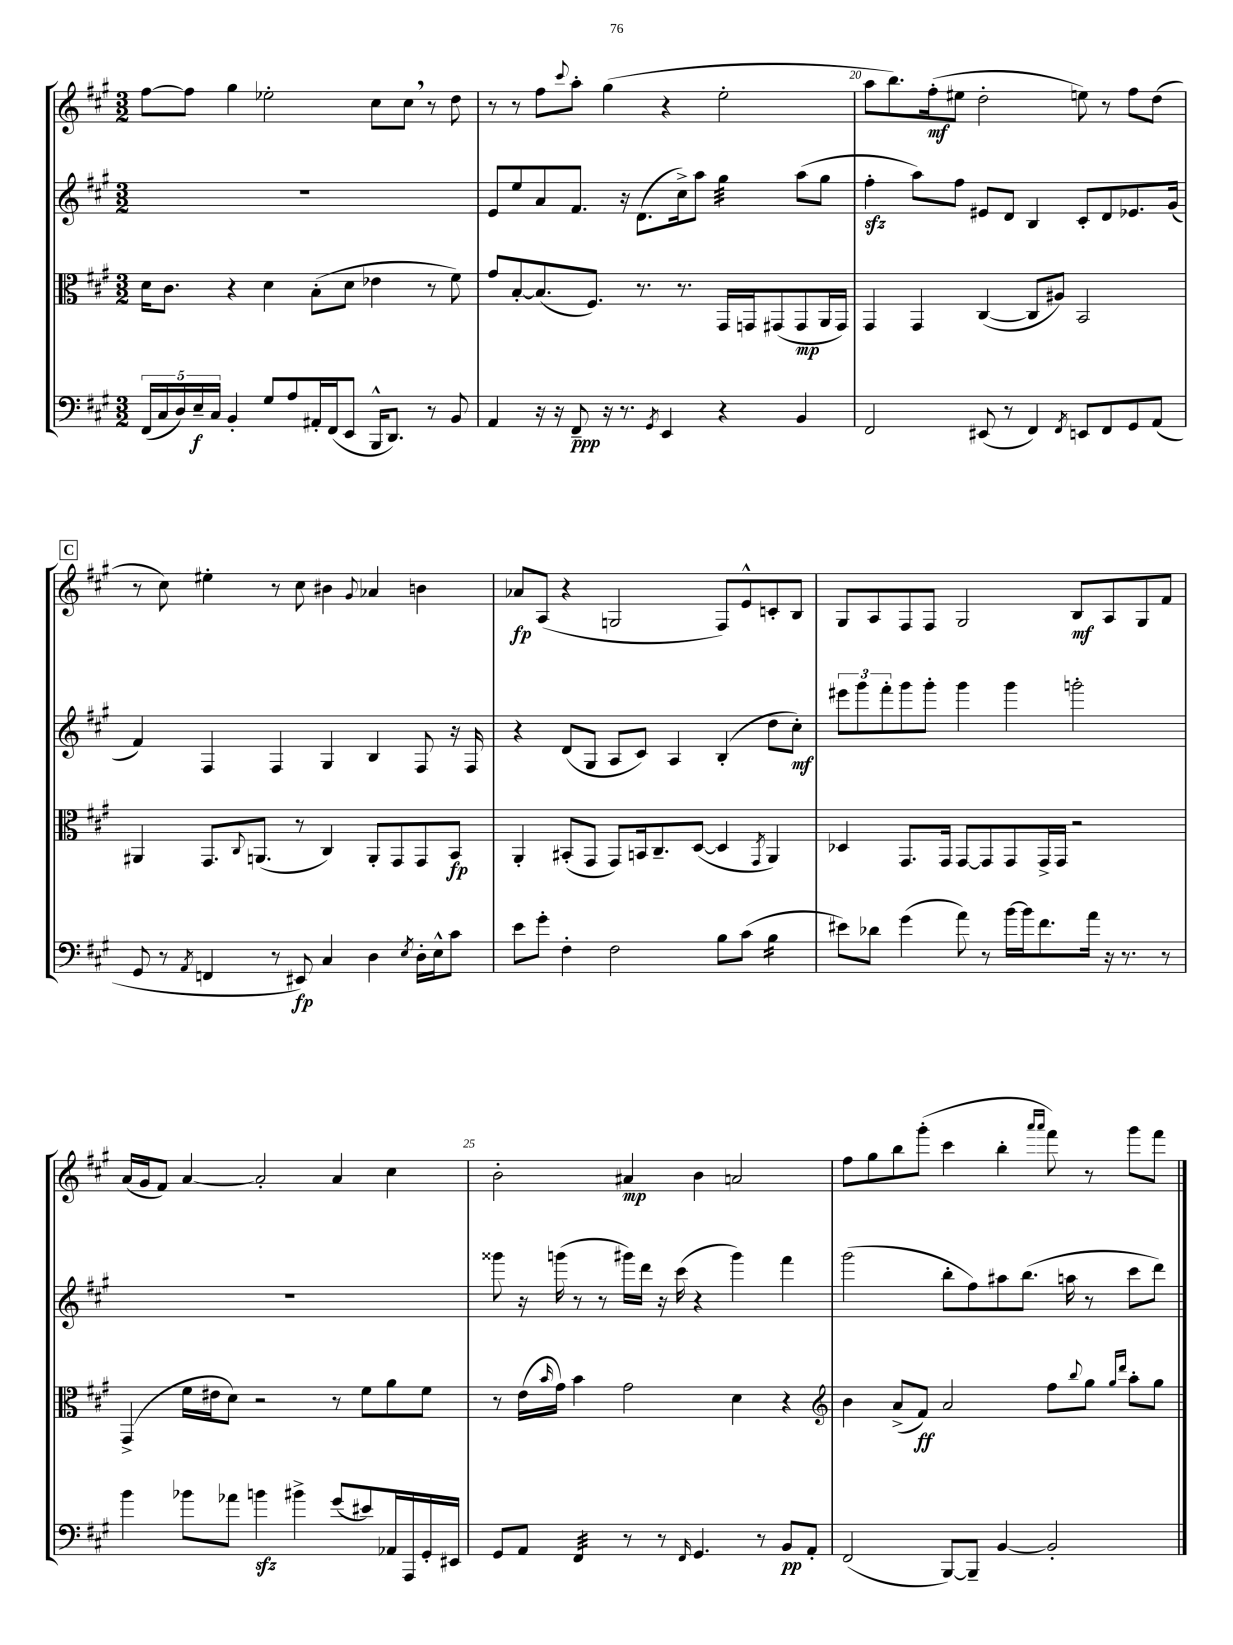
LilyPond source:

<<
\new StaffGroup <<
\new Staff = "s0" {
    \clef treble \key a \major \numericTimeSignature \time 3/2
    fis''8~ fis''8 gis''4 ees''2-. cis''8 cis''8 \breathe r8 d''8 |
    r8 r8 fis''8 \appoggiatura { cis'''8 } a''8-. gis''4( r4 e''2-. |
    a''8 b''8.) fis''16-.\mf( eis''8 d''2-. e''8) r8 fis''8 d''8( |
    \mark \markup { \box "C" } r8 cis''8) eis''4-. r8 cis''8 bis'4 \appoggiatura { gis'8 } aes'4 b'4 |
    aes'8\fp a8( r4 g2 fis8) e'8-^ c'8-. b8 |
    gis8 a8 fis8 fis8 gis2 b8\mf a8 gis8 fis'8 |
    a'16( gis'16 fis'8) a'4~ a'2-. a'4 cis''4 |
    b'2-. ais'4\mp b'4 a'2 |
    fis''8 gis''8 b''8 gis'''8-.( cis'''4 b''4-. \grace { a'''16 a'''16 } fis'''8) r8 gis'''8 fis'''8 \bar "|." |
}
\new Staff = "s1" {
    \clef treble \key a \major \numericTimeSignature \time 3/2
    R1. |
    e'8 e''8 a'8 fis'8. r16 d'8.( cis''16->) a''8 gis''4:32 a''8( gis''8 |
    fis''4-.\sfz a''8) fis''8 eis'8 d'8 b4 cis'8-. d'8 ees'8. gis'16( |
    \mark \markup { \box "C" } fis'4) fis4 fis4 gis4 b4 fis8 r16 fis16 |
    r4 d'8( gis8 a8 cis'8) a4 b4-.( d''8 cis''8-.\mf) |
    \tuplet 3/2 { eis'''8 gis'''8 fis'''8-. } gis'''8 gis'''8-. gis'''4 gis'''4 g'''2-. |
    R1. |
    gisis'''8 r16 g'''16( r8 r8 gis'''16) d'''16 r16 cis'''16( r4 gis'''4) fis'''4 |
    gis'''2( b''8-. fis''8) ais''8 b''8.( a''16 r8 cis'''8 d'''8) \bar "|." |
}
\new Staff = "s2" {
    \clef alto \key a \major \numericTimeSignature \time 3/2
    d'16 cis'8. r4 d'4 b8-.( d'8 ees'4 r8 fis'8) |
    gis'8 b8~-. b8.( fis8.) r8. r8. gis,16 g,16 gis,8( gis,8\mp a,16 gis,16) |
    gis,4 gis,4 cis4~( cis8 ais8) b,2 |
    \mark \markup { \box "C" } ais,4 gis,8. \appoggiatura { cis8 } a,8.( r8 cis4) a,8-. gis,8 gis,8 b,8\fp |
    a,4-. bis,8-.( gis,8 gis,8) b,16 cis8.-- d8~( d4 \acciaccatura { gis,8 } a,4) |
    des4 gis,8. gis,16 gis,8~ gis,8 gis,8 gis,16-> gis,16 r2 |
    gis,4->( fis'16 eis'16 d'8) r2 r8 fis'8 a'8 fis'8 |
    r8 e'16( \grace { b'16 } gis'16) b'4 gis'2 d'4 r4 |
    \clef treble b'4 a'8->( fis'8\ff) a'2 fis''8 \appoggiatura { b''8 } gis''8 \grace { gis''16 d'''16 } a''8-. gis''8 \bar "|." |
}
\new Staff = "s3" {
    \clef bass \key a \major \numericTimeSignature \time 3/2
    \tuplet 5/4 { fis,16( cis16 d16) e16--\f cis16 } b,4-. gis8 a8 ais,16-. fis,16( e,8 b,,16-^ d,8.) r8 b,8 |
    a,4 r16 r16 fis,8--\ppp r16 r8. \acciaccatura { gis,8 } e,4 r4 b,4 |
    fis,2 eis,8( r8 fis,4) \acciaccatura { fis,8 } e,8 fis,8 gis,8 a,8( |
    \mark \markup { \box "C" } gis,8 r8 \acciaccatura { a,8 } f,4 r8 eis,8\fp) cis4 d4 \acciaccatura { e8 } d16-. e16-^ cis'8 |
    e'8 gis'8-. fis4-. fis2 b8 cis'8( b4:16 |
    eis'8) des'8 gis'4( a'8) r8 b'16~ b'16 fis'8. a'16 r16 r8. r8 |
    b'4 bes'8 aes'8 b'4\sfz bis'4-> gis'8( eis'8) aes,16 a,,16 gis,16-. eis,16 |
    gis,8 a,8 fis,4:32 r8 r8 \grace { fis,16 } gis,4. r8 b,8\pp a,8-. |
    fis,2( b,,8~) b,,8-- b,4~ b,2-. \bar "|." |
}
>>
>>
\layout { \context { \Score currentBarNumber = #18 \override BarNumber.break-visibility = ##(#f #t #t) barNumberVisibility = #(every-nth-bar-number-visible 5) } }
